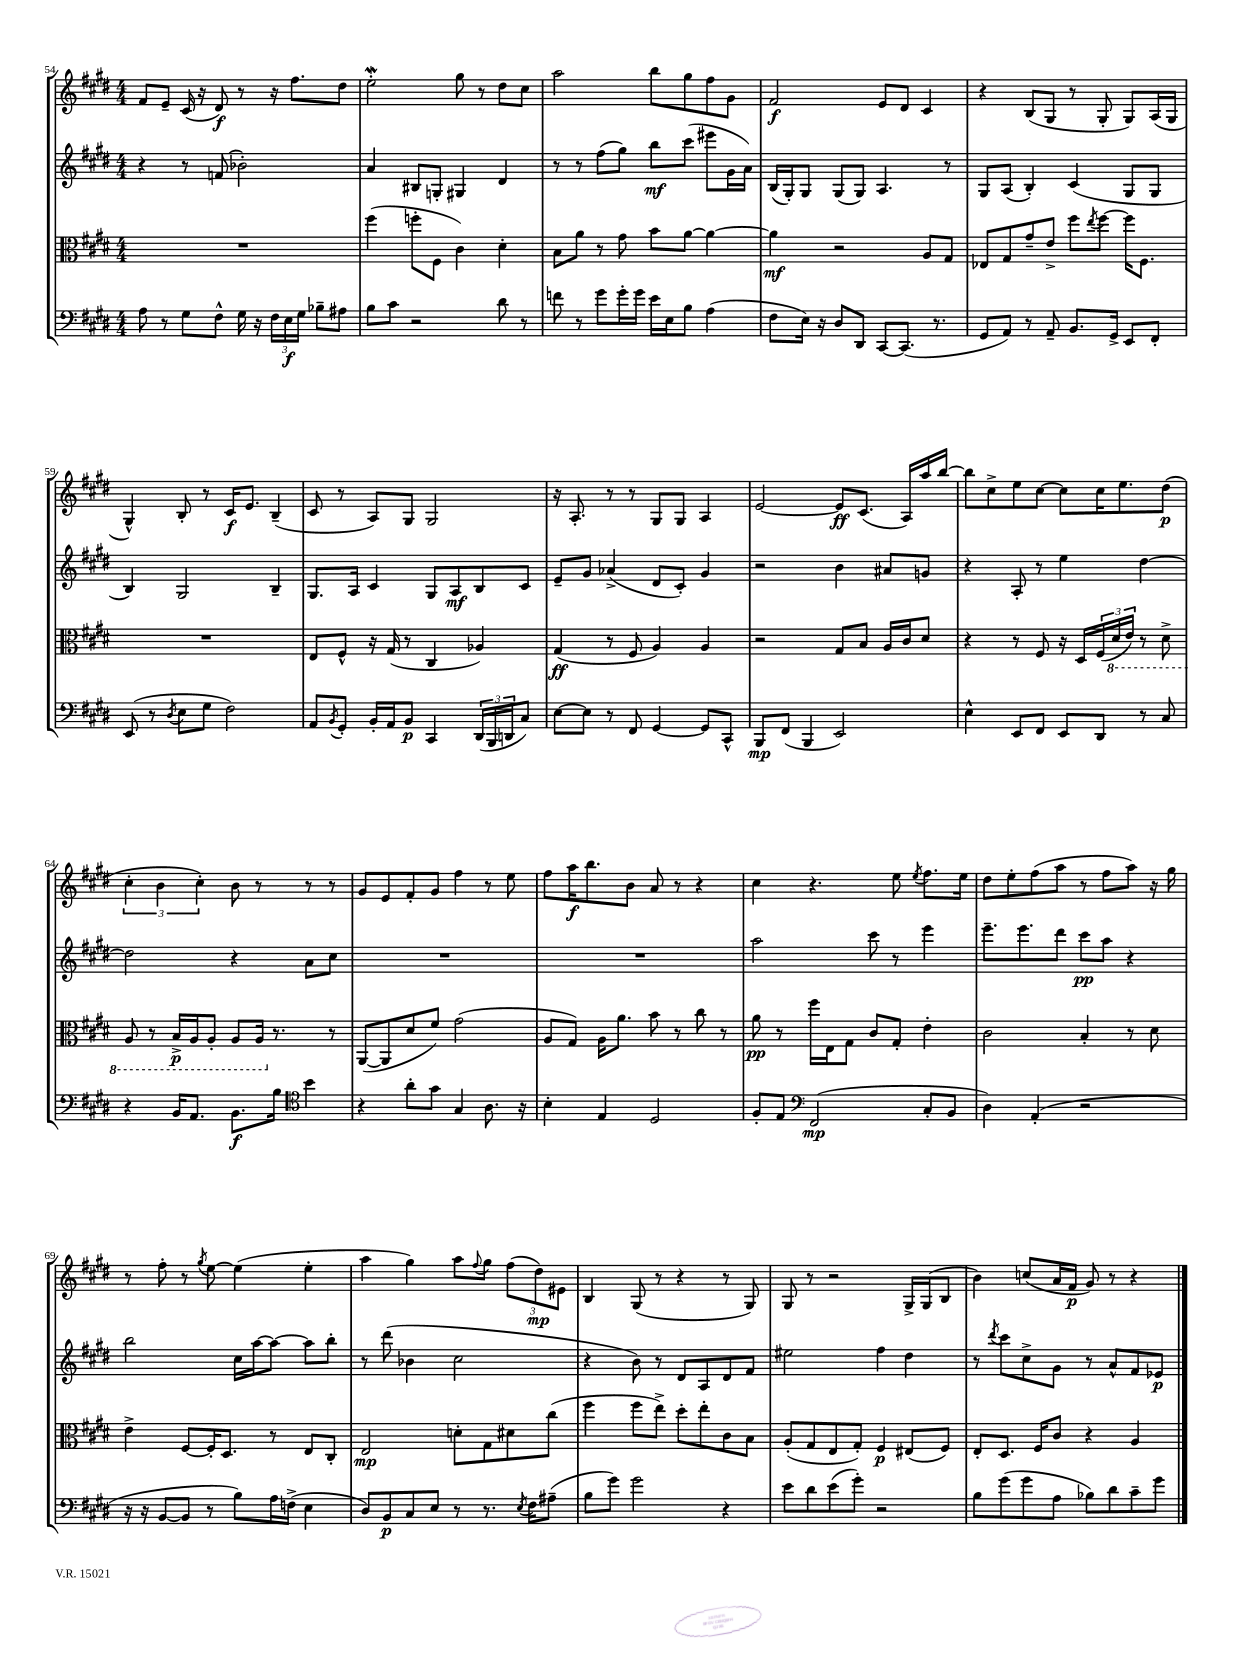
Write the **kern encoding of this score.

**kern	**dynam	**kern	**dynam	**kern	**dynam	**kern	**dynam
*part4	*part4	*part3	*part3	*part2	*part2	*part1	*part1
*staff4	*staff4	*staff3	*staff3	*staff2	*staff2	*staff1	*staff1
*clefF4	*	*clefC3	*	*clefG2	*	*clefG2	*
*k[f#c#g#d#]	*	*k[f#c#g#d#]	*	*k[f#c#g#d#]	*	*k[f#c#g#d#]	*
*M4/4	*	*M4/4	*	*M4/4	*	*M4/4	*
=54	=54	=54	=54	=54	=54	=54	=54
8A\	.	1r	.	4r	.	8f#/L	.
8r	.	.	.	.	.	8e~/J	.
8G#\L	.	.	.	8r	.	(16c#/	.
.	.	.	.	.	.	16r	.
8F#^^\J	.	.	.	(8fn/	.	8d#/)	f
16G#\	.	.	.	2b-X'\)	.	8r	.
16r	.	.	.	.	.	.	.
24F#\LL	.	.	.	.	.	16r	.
24E\	f	.	.	.	.	.	.
.	.	.	.	.	.	8.ff#\L	.
24G#\JJ	.	.	.	.	.	.	.
8B-X~\L	.	.	.	.	.	.	.
8A#X\J	.	.	.	.	.	8dd#\J	.
=55	=55	=55	=55	=55	=55	=55	=55
8B\L	.	(4ff#\	.	4a/	.	2eew'\	.
8c#\J	.	.	.	.	.	.	.
2r	.	8ffn'\L	.	8B#X/L	.	.	.
.	.	8F#\J	.	8Gn'/J	.	.	.
.	.	4c#\)	.	4G#X/	.	8gg#\	.
.	.	.	.	.	.	8r	.
8d#\	.	4d#'\	.	4d#/	.	8dd#\L	.
8r	.	.	.	.	.	8cc#\J	.
=56	=56	=56	=56	=56	=56	=56	=56
8fn\	.	8B\L	.	8r	.	2aa\	.
8r	.	8a\J	.	8r	.	.	.
8g#\L	.	8r	.	(8ff#\L	.	.	.
16g#'\L	.	8g#\	.	8gg#\J)	.	.	.
16g#\JJ	.	.	.	.	.	.	.
16e\LL	.	8b\L	.	8bb\L	mf	8bb\L	.
16E\J	.	.	.	.	.	.	.
8B\J	.	[8a\J	.	(8ccc#\J	.	8gg#\	.
(4A\	.	4a\_	.	8eee#X\L	.	8ff#\	.
.	.	.	.	16g#\L	.	8g#\J	.
.	.	.	.	16a\JJ)	.	.	.
=57	=57	=57	=57	=57	=57	=57	=57
8F#\L	.	4a\]	mf	(16B/LL	.	2f#/	f
.	.	.	.	16G#'/J)	.	.	.
16E\Jk)	.	.	.	8G#/J	.	.	.
16r	.	.	.	.	.	.	.
8D#/L	.	2r	.	(8G#/L	.	.	.
8DD#/J	.	.	.	8G#/J)	.	.	.
[8CC#/L	.	.	.	4.A/	.	8e/L	.
(8.CC#/J]	.	.	.	.	.	8d#/J	.
.	.	8A/L	.	.	.	4c#/	.
8.r	.	.	.	.	.	.	.
.	.	8G#/J	.	8r	.	.	.
=58	=58	=58	=58	=58	=58	=58	=58
8GG#/L	.	8E-X/L	.	8G#/L	.	4r	.
8AA/J)	.	8G#/	.	(8A/J	.	.	.
8r	.	8g#~/	.	4B'/)	.	(8B/L	.
8AA~/	.	8e^/J	.	.	.	8G#/J	.
8.BB/L	.	8ff#\L	.	(4c#/	.	8r	.
.	.	8qee/	.	.	.	.	.
.	.	[8ff#\J	.	.	.	8G#'/	.
16GG#^/Jk	.	.	.	.	.	.	.
8EE/L	.	16ff#\KL]	.	8G#/L	.	8G#/L)	.
.	.	8.F#\J	.	.	.	.	.
8FF#'/J	.	.	.	8G#/J	.	(16A/L	.
.	.	.	.	.	.	16G#/JJ	.
!!LO:LB:g=z
=59	=59	=59	=59	=59	=59	=59	=59
(8EE/	.	1r	.	4B/)	.	4G#^^/)	.
8r	.	.	.	.	.	.	.
8qD#/	.	.	.	.	.	.	.
8E\L	.	.	.	2G#/	.	8B'/	.
8G#\J	.	.	.	.	.	8r	.
2F#\)	.	.	.	.	.	16c#/KL	f
.	.	.	.	.	.	8.e/J	.
.	.	.	.	4B~/	.	(4B~/	.
=60	=60	=60	=60	=60	=60	=60	=60
8AA/L	.	8E/L	.	8.G#/L	.	8c#/	.
8qBB/	.	.	.	.	.	.	.
8GG#'/J	.	8F#^^/J	.	.	.	8r	.
.	.	.	.	16A/Jk	.	.	.
16BB'/LL	.	16r	.	4c#/	.	8A/L)	.
16AA/J	.	(16G#/	.	.	.	.	.
8BB/J	p	8r	.	.	.	8G#/J	.
4CC#/	.	4C#/	.	8G#/L	.	2G#/	.
.	.	.	.	8A/	mf	.	.
(24DD#/LL	.	4A-X/)	.	8B/	.	.	.
24BBB/	.	.	.	.	.	.	.
24DDn/J	.	.	.	.	.	.	.
8C#/J)	.	.	.	8c#/J	.	.	.
=61	=61	=61	=61	=61	=61	=61	=61
[8E\L	.	(4G#/	ff	8e~/L	.	16r	.
.	.	.	.	.	.	8.A'/	.
8E\J]	.	.	.	8g#/J	.	.	.
8r	.	8r	.	(4a-X^/	.	8r	.
8FF#/	.	8F#/	.	.	.	8r	.
[4GG#/	.	4A/)	.	8d#/L	.	8G#/L	.
.	.	.	.	8c#'/J)	.	8G#/J	.
8GG#/L]	.	4A/	.	4g#/	.	4A/	.
8CC#^^/J	.	.	.	.	.	.	.
=62	=62	=62	=62	=62	=62	=62	=62
8BBB/L	mp	2r	.	2r	.	[2e/	.
(8FF#/J	.	.	.	.	.	.	.
4BBB/	.	.	.	.	.	.	.
2EE/)	.	8G#/L	.	4b\	.	8e/L]	ff
.	.	8B/J	.	.	.	(8.c#/J	.
.	.	16A/LL	.	8a#X/L	.	.	.
.	.	16c#/J	.	.	.	16A/LL)	.
.	.	8d#/J	.	8gn/J	.	16aa/	.
.	.	.	.	.	.	[16bb/JJ	.
=63	=63	=63	=63	=63	=63	=63	=63
4E^^\	.	4r	.	4r	.	8bb\L]	.
.	.	.	.	.	.	8cc#^\	.
8EE/L	.	8r	.	8A'/	.	8ee\	.
8FF#/J	.	8F#/	.	8r	.	[8cc#\J	.
8EE/L	.	16r	.	4ee\	.	8cc#\L]	.
.	.	16D#/LL	.	.	.	.	.
8DD#/J	.	(24F#/	.	.	.	16cc#\K	.
*	*	*8ba	*	*	*	*	*
.	.	24D#/	.	.	.	.	.
.	.	.	.	.	.	8.ee\	.
.	.	24E/JJ)	.	.	.	.	.
8r	.	8r	.	[4dd#\	.	.	.
8C#/	.	8D#^\	.	.	.	(8dd#\J	p
!!LO:LB:g=z
=64	=64	=64	=64	=64	=64	=64	=64
4r	.	8AA/	.	2dd#\]	.	6cc#'\	.
.	.	8r	.	.	.	.	.
.	.	.	.	.	.	6b\	.
16BB/KL	.	16BB^/LL	p	.	.	.	.
8.AA/J	.	16AA/J	.	.	.	.	.
.	.	.	.	.	.	6cc#'\)	.
.	.	8AA'/J	.	.	.	.	.
8.BB\L	f	8AA/L	.	4r	.	8b\	.
.	.	16AA/Jk	.	.	.	8r	.
*	*	*X8ba	*	*	*	*	*
16B\Jk	.	8.r	.	.	.	.	.
*clefC4	*	*	*	*	*	*	*
4b\	.	.	.	8a\L	.	8r	.
.	.	8r	.	8cc#\J	.	8r	.
=65	=65	=65	=65	=65	=65	=65	=65
4r	.	([8AA/L	.	1r	.	8g#/L	.
.	.	8AA/]	.	.	.	8e/	.
8a'\L	.	8d#/	.	.	.	8f#'/	.
8g#\J	.	8f#/J)	.	.	.	8g#/J	.
4G#/	.	(2g#\	.	.	.	4ff#\	.
8.A\	.	.	.	.	.	8r	.
.	.	.	.	.	.	8ee\	.
16r	.	.	.	.	.	.	.
=66	=66	=66	=66	=66	=66	=66	=66
4B'\	.	8A/L	.	1r	.	8ff#\L	.
.	.	8G#/J)	.	.	.	16aa\K	f
.	.	.	.	.	.	8.bb\	.
4E/	.	16A\KL	.	.	.	.	.
.	.	8.a\J	.	.	.	.	.
.	.	.	.	.	.	8b\J	.
2D#/	.	8b\	.	.	.	8a/	.
.	.	8r	.	.	.	8r	.
.	.	8cc#\	.	.	.	4r	.
.	.	8r	.	.	.	.	.
=67	=67	=67	=67	=67	=67	=67	=67
8F#'/L	.	8a\	pp	2aa\	.	4cc#\	.
8E/J	.	8r	.	.	.	.	.
*clefF4	*	*	*	*	*	*	*
(2FF#/	mp	16ff#\LL	.	.	.	4.r	.
.	.	16E\J	.	.	.	.	.
.	.	8G#\J	.	.	.	.	.
.	.	8c#/L	.	8ccc#\	.	.	.
.	.	8G#'/J	.	8r	.	8ee\	.
.	.	.	.	.	.	8qee/	.
8C#'/L	.	4e'\	.	4eee\	.	8.ff#\L	.
8BB/J	.	.	.	.	.	.	.
.	.	.	.	.	.	16ee\Jk	.
=68	=68	=68	=68	=68	=68	=68	=68
4D#\)	.	2c#\	.	8.eee~\L	.	8dd#\L	.
.	.	.	.	.	.	8ee'\	.
.	.	.	.	8.eee\	.	.	.
(4AA'/	.	.	.	.	.	(8ff#\	.
.	.	.	.	8ddd#\J	.	8aa\J	.
2r	.	4B'/	.	8ccc#\L	pp	8r	.
.	.	.	.	8aa\J	.	8ff#\L	.
.	.	8r	.	4r	.	8aa\J)	.
.	.	8d#\	.	.	.	16r	.
.	.	.	.	.	.	16gg#\	.
!!LO:LB:g=z
=69	=69	=69	=69	=69	=69	=69	=69
16r	.	4e^\	.	2bb\	.	8r	.
16r	.	.	.	.	.	.	.
[8BB/L	.	.	.	.	.	8ff#'\	.
8BB/J]	.	[8F#/L	.	.	.	8r	.
.	.	.	.	.	.	8qgg#/	.
8r	.	16F#'/K]	.	.	.	[8ee\	.
.	.	8.D#/J	.	.	.	.	.
8B\L)	.	.	.	16cc#\LL	.	(4ee\]	.
.	.	.	.	[16aa\J	.	.	.
16A\L	.	8r	.	8aa\J_	.	.	.
(16Fn^\JJ	.	.	.	.	.	.	.
4E\	.	8E/L	.	8aa\L]	.	4ee'\	.
.	.	8C#'/J	.	8bb'\J	.	.	.
=70	=70	=70	=70	=70	=70	=70	=70
8D#/L)	.	2E/	mp	8r	.	4aa\	.
8BB/	p	.	.	(8ddd#\	.	.	.
8C#/	.	.	.	4b-X\	.	4gg#\)	.
8E/J	.	.	.	.	.	.	.
8r	.	8dn'\L	.	2cc#\	.	8aa\L	.
.	.	.	.	.	.	8qqff#/	.
8.r	.	8G#\	.	.	.	8gg#\J	.
.	.	8d#X\	.	.	.	(12ff#\L	.
8qE/	.	.	.	.	.	.	.
16F#\KL	.	.	.	.	.	.	.
.	.	.	.	.	.	12dd#\)	mp
(8A#X~\J	.	(8cc#\J	.	.	.	.	.
.	.	.	.	.	.	12e#X\J	.
=71	=71	=71	=71	=71	=71	=71	=71
8B\L	.	4ff#\	.	4r	.	4B/	.
8g#\J)	.	.	.	.	.	.	.
2g#\	.	8ff#\L	.	8b\)	.	(8G#/	.
.	.	8ee^\J)	.	8r	.	8r	.
.	.	8dd#'\L	.	8d#/L	.	4r	.
.	.	8ee'\	.	8A/	.	.	.
4r	.	8c#\	.	8d#/	.	8r	.
.	.	8B\J	.	8f#/J	.	8G#/)	.
=72	=72	=72	=72	=72	=72	=72	=72
8e\L	.	(8A'/L	.	2ee#X\	.	8G#/	.
8d#\	.	8G#/	.	.	.	8r	.
(8e\	.	8E/	.	.	.	2r	.
8g#'\J)	.	8G#'/J)	.	.	.	.	.
2r	.	4F#/	p	4ff#\	.	.	.
.	.	(8E#X/L	.	4dd#\	.	16G#^/LL	.
.	.	.	.	.	.	(16G#/J	.
.	.	8F#/J)	.	.	.	8B/J	.
=73	=73	=73	=73	=73	=73	=73	=73
8B\L	.	8E'/L	.	8r	.	4b\)	.
.	.	.	.	8qddd#/	.	.	.
(8g#\	.	8.D#/J	.	8ccc#\L	.	.	.
8g#\	.	.	.	8cc#^\	.	(8ccn/L	.
.	.	16F#/KL	.	.	.	.	.
8A\J	.	8c#/J	.	8g#\J	.	16a/L	.
.	.	.	.	.	.	16f#/JJ	p
8B-X\L)	.	4r	.	8r	.	8g#/)	.
8d#\	.	.	.	8a^^/L	.	8r	.
8c#~\	.	4A/	.	8f#/	.	4r	.
8g#\J	.	.	.	8e-X/J	p	.	.
==	==	==	==	==	==	==	==
*-	*-	*-	*-	*-	*-	*-	*-
